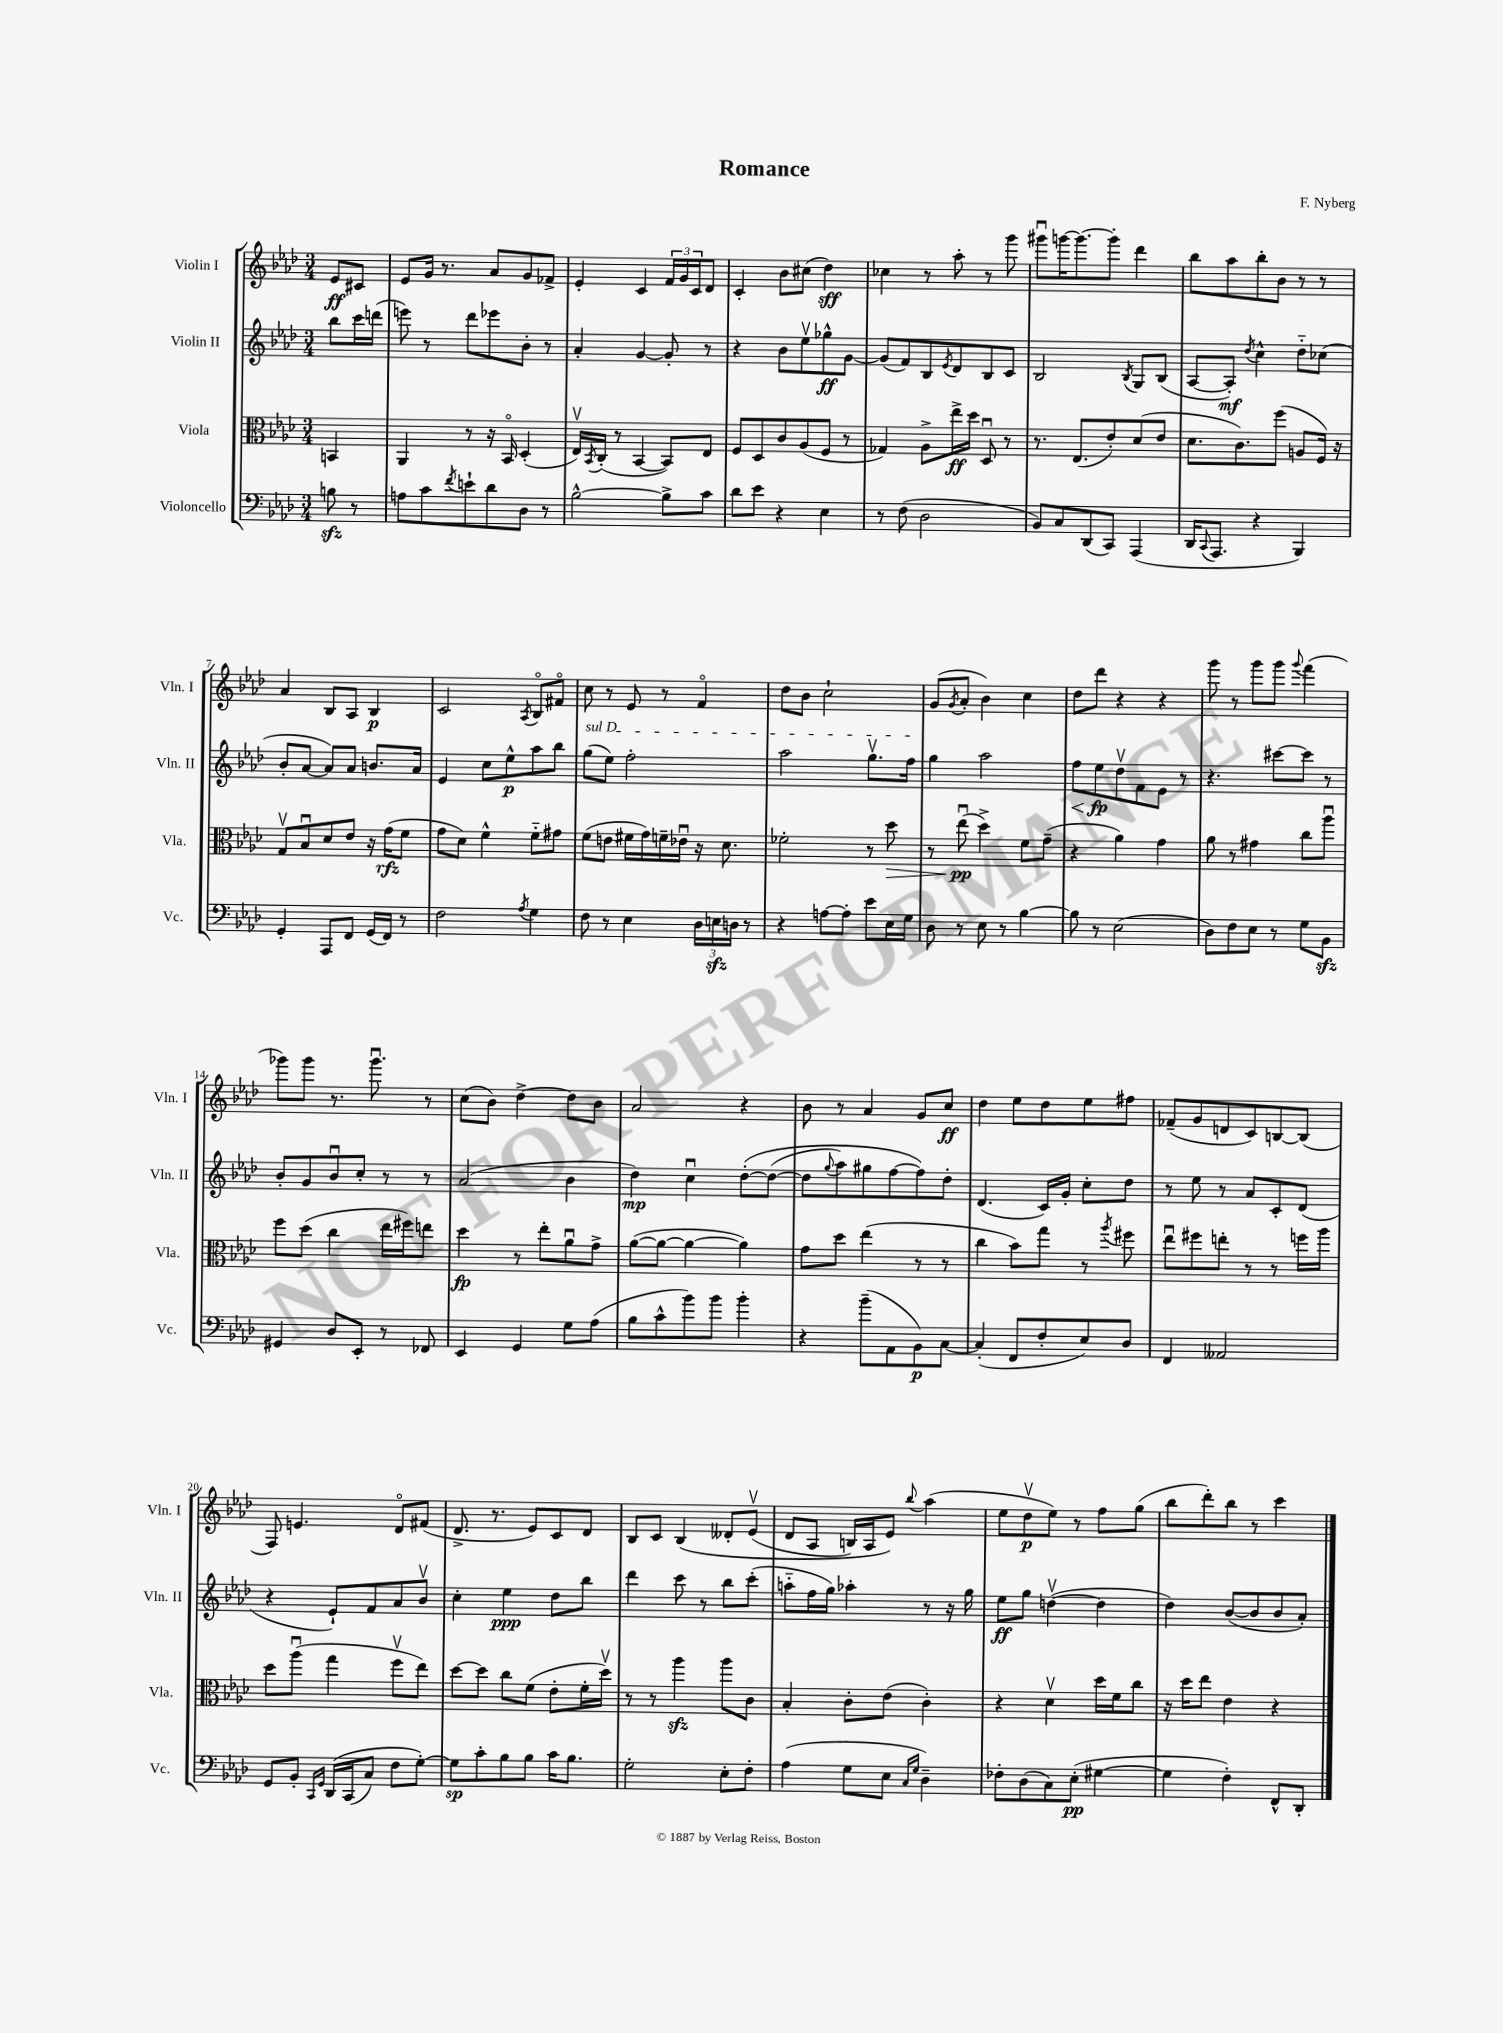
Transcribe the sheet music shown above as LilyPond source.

\header { title = "Romance" composer = "F. Nyberg" }
<<
\new StaffGroup <<
\new Staff = "s0" \with { instrumentName = "Violin I" shortInstrumentName = "Vln. I" } {
    \clef treble \key aes \major \numericTimeSignature \time 3/4 \partial 4
    ees'8\ff cis'8 |
    ees'8 g'16 r8. aes'8 g'8 fes'8-> |
    ees'4-. c'4 \tuplet 3/2 { f'16 g'16 c'16 } des'8 |
    c'4-. bes'8 cis''8( des''4\sff) |
    ces''4 r8 aes''8-. r8 g'''8 |
    gis'''8\downbow g'''16~ g'''8.~ g'''8-. des'''4 |
    bes''8 aes''8 bes''8-. bes'8 r8 r8 |
    aes'4 bes8 aes8 bes4\p |
    c'2 \acciaccatura { aes8 } bes8\flageolet fis'8\flageolet |
    c''8 r8 ees'8 r8 f'4\flageolet |
    des''8 bes'8 c''2-! |
    g'8( \acciaccatura { g'8 } aes'8-. bes'4) c''4 |
    des''8 des'''8 r4 r4 |
    g'''8 r8 g'''8 g'''8 \appoggiatura { g'''8 } f'''4( |
    ges'''8) ges'''8 r8. ges'''8.\downbow r8 |
    c''8( bes'8) des''4~-> des''8 bes'8 |
    aes'2 r4 |
    bes'8 r8 aes'4 g'8 c''8\ff |
    des''4 ees''8 des''8 ees''8 fis''8 |
    fes'8--( g'8 d'8 c'8) b8~ b8( |
    f8) e'4. des'8\flageolet fis'8( |
    des'8.-> r8. ees'8) c'8 des'8 |
    bes8 c'8 bes4\( deses'8-. ees'8\upbow( |
    des'8 aes8 b16) aes16 ees'8\) \appoggiatura { bes''8 } aes''4( |
    ees''8 des''8\upbow\p ees''8) r8 f''8 g''8( |
    bes''8 des'''8-.) bes''8 r8 c'''4 \bar "|." |
}
\new Staff = "s1" \with { instrumentName = "Violin II" shortInstrumentName = "Vln. II" } {
    \clef treble \key aes \major \numericTimeSignature \time 3/4 \partial 4
    bes''8 c'''16 d'''16( |
    e'''8) r8 des'''8 ees'''8 bes'8-. r8 |
    aes'4-. g'4~ g'8-. r8 |
    r4 bes'8 ees''8\upbow ges''8-^\ff g'8~ |
    g'8( f'8) bes8 \acciaccatura { ees'8 } des'8 bes8 c'8 |
    bes2 \acciaccatura { bes8 } g8 bes8( |
    aes8~ aes8-.\mf) \acciaccatura { des''8 } c''4-^ des''8-_ ces''8( |
    bes'8-. aes'8~ aes'8) aes'8 b'8. aes'16 |
    ees'4 c''8 ees''8-^\p aes''8 bes''8 |
    \once \override TextSpanner.bound-details.left.text = \markup { \italic "sul D" } g''8\startTextSpan( ees''8) f''2-. |
    aes''2 g''8.\upbow f''16\stopTextSpan |
    g''4 aes''2 |
    f''8\< ees''8\fp\! des''8\upbow f'8 ees'8 r8 |
    r4. cis'''8~ cis'''8 r8 |
    bes'8-. g'8 bes'8\downbow c''8-. r8 r8 |
    aes'2( bes'4 |
    des''4\mp) c''4\downbow des''8~-.\( des''8~( |
    des''8 \appoggiatura { g''8 } aes''8) gis''8 f''8~ f''8\) des''8-. |
    des'4.( c'16) g'16-. c''8-. des''8 |
    r8 ees''8 r8 aes'8 c'8-. des'8( |
    r4 ees'8-!) f'8 aes'8 bes'8\upbow |
    c''4-. ees''4\ppp des''8 bes''8 |
    des'''4 c'''8 r8 bes''8 c'''8-.( |
    a''8-_ f''16 g''16) aes''4-. r8 r16 g''16 |
    ees''8\ff g''8 d''4~\upbow( d''4 |
    des''4) bes'8~( bes'8 bes'8 aes'8-.) \bar "|." |
}
\new Staff = "s2" \with { instrumentName = "Viola" shortInstrumentName = "Vla." } {
    \clef alto \key aes \major \numericTimeSignature \time 3/4 \partial 4
    b,4 |
    aes,4 r8 r16 bes,16\flageolet des4-.( |
    ees16\upbow) \acciaccatura { bes,8 } c16-.( r8 bes,4~ bes,8) ees8 |
    f8 des8 c'8 aes8( f8 r8 |
    ges4) aes8-> ees''16->\ff des''16 des8\downbow r8 |
    r8. ees8.( ees'8-.) des'8( ees'8 |
    des'8. c'8.) f''8( a8 f16) r16 |
    g8\upbow bes8\downbow des'8 ees'8 r16 g'16\rfz( f'8 |
    g'8 des'8) f'4-^ f'8-_ gis'8 |
    f'8( e'8 fis'16 g'16) f'16-- ees'16\downbow r16 des'8. |
    fes'2-. r8 des''8\> |
    r8 ees''8\downbow\pp\!( des''4->) f'8 g'8--( |
    r4 aes'4) g'4 |
    aes'8 r8 gis'4 c''8 aes''8\downbow |
    f''8 des''8( c''4 ees''16 fis''16) e''8 |
    des''4\fp r8 ees''8-. aes'8\downbow g'8-> |
    aes'8~( aes'8~ aes'4~ aes'4) |
    g'8 des''8 ees''4( r8 r8 |
    c''4 bes'8) g''8 r8 \acciaccatura { aes''8 } fis''8 |
    ees''8\downbow fis''8 e''8-. r8 r8 f''16 aes''16 |
    des''8 aes''8\downbow( g''4 f''8\upbow ees''8) |
    des''8~ des''8 c''8 f'8( ees'8-. f'16-. des''16\upbow) |
    r8 r8 aes''4\sfz aes''8 c'8 |
    bes4-. c'8-. ees'8( c'4-.) |
    r4 des'4\upbow des''16 f'16 c''8 |
    r16 des''16 ees''8 ees'4 r4 \bar "|." |
}
\new Staff = "s3" \with { instrumentName = "Violoncello" shortInstrumentName = "Vc." } {
    \clef bass \key aes \major \numericTimeSignature \time 3/4 \partial 4
    b8\sfz r8 |
    a8 c'8 \acciaccatura { f'8 } e'8-! des'8 des8 r8 |
    bes2~-^ bes8-> c'8 |
    des'8 ees'8 r4 ees4 |
    r8 f8( des2 |
    bes,8) c8 des,8( c,8) aes,,4( |
    des,16 \appoggiatura { c,8 } aes,,8. r4 bes,,4) |
    g,4-. aes,,8 f,8 g,16( f,16) r8 |
    f2 \acciaccatura { aes8 } g4 |
    f8 r8 ees4 \tuplet 3/2 { des16 e16\sfz d16 } r8 |
    r4 a8~ a8-. ees'8 ees16 g16 |
    des8 r8 ees8 r8 bes4~ |
    bes8 r8 ees2( |
    des8) f8 ees8 r8 g8 bes,8\sfz |
    gis,4 des8 ees,8-. r8 fes,8 |
    ees,4 g,4 g8 aes8( |
    bes8 c'8-^ bes'8) bes'8 bes'4-. |
    r4 bes'8--( aes,8 bes,8\p) c8~ |
    c4-.( f,8 f8-. ees8) des8 |
    f,4 aeses,2 |
    g,8 bes,8-. \grace { c,16 g,16 } des,16\( c,16( c8) f8 g8~-.\) |
    g8\sp c'8-. bes8 bes8 c'16 bes8. |
    g2-. ees8-. f8-. |
    aes4( g8 ees8 \grace { c16 g16 } des4--) |
    fes8-. des8( c8) ees8-.\pp( gis4~ |
    gis4 f4-.) f,8-^ des,8-. \bar "|." |
}
>>
>>
